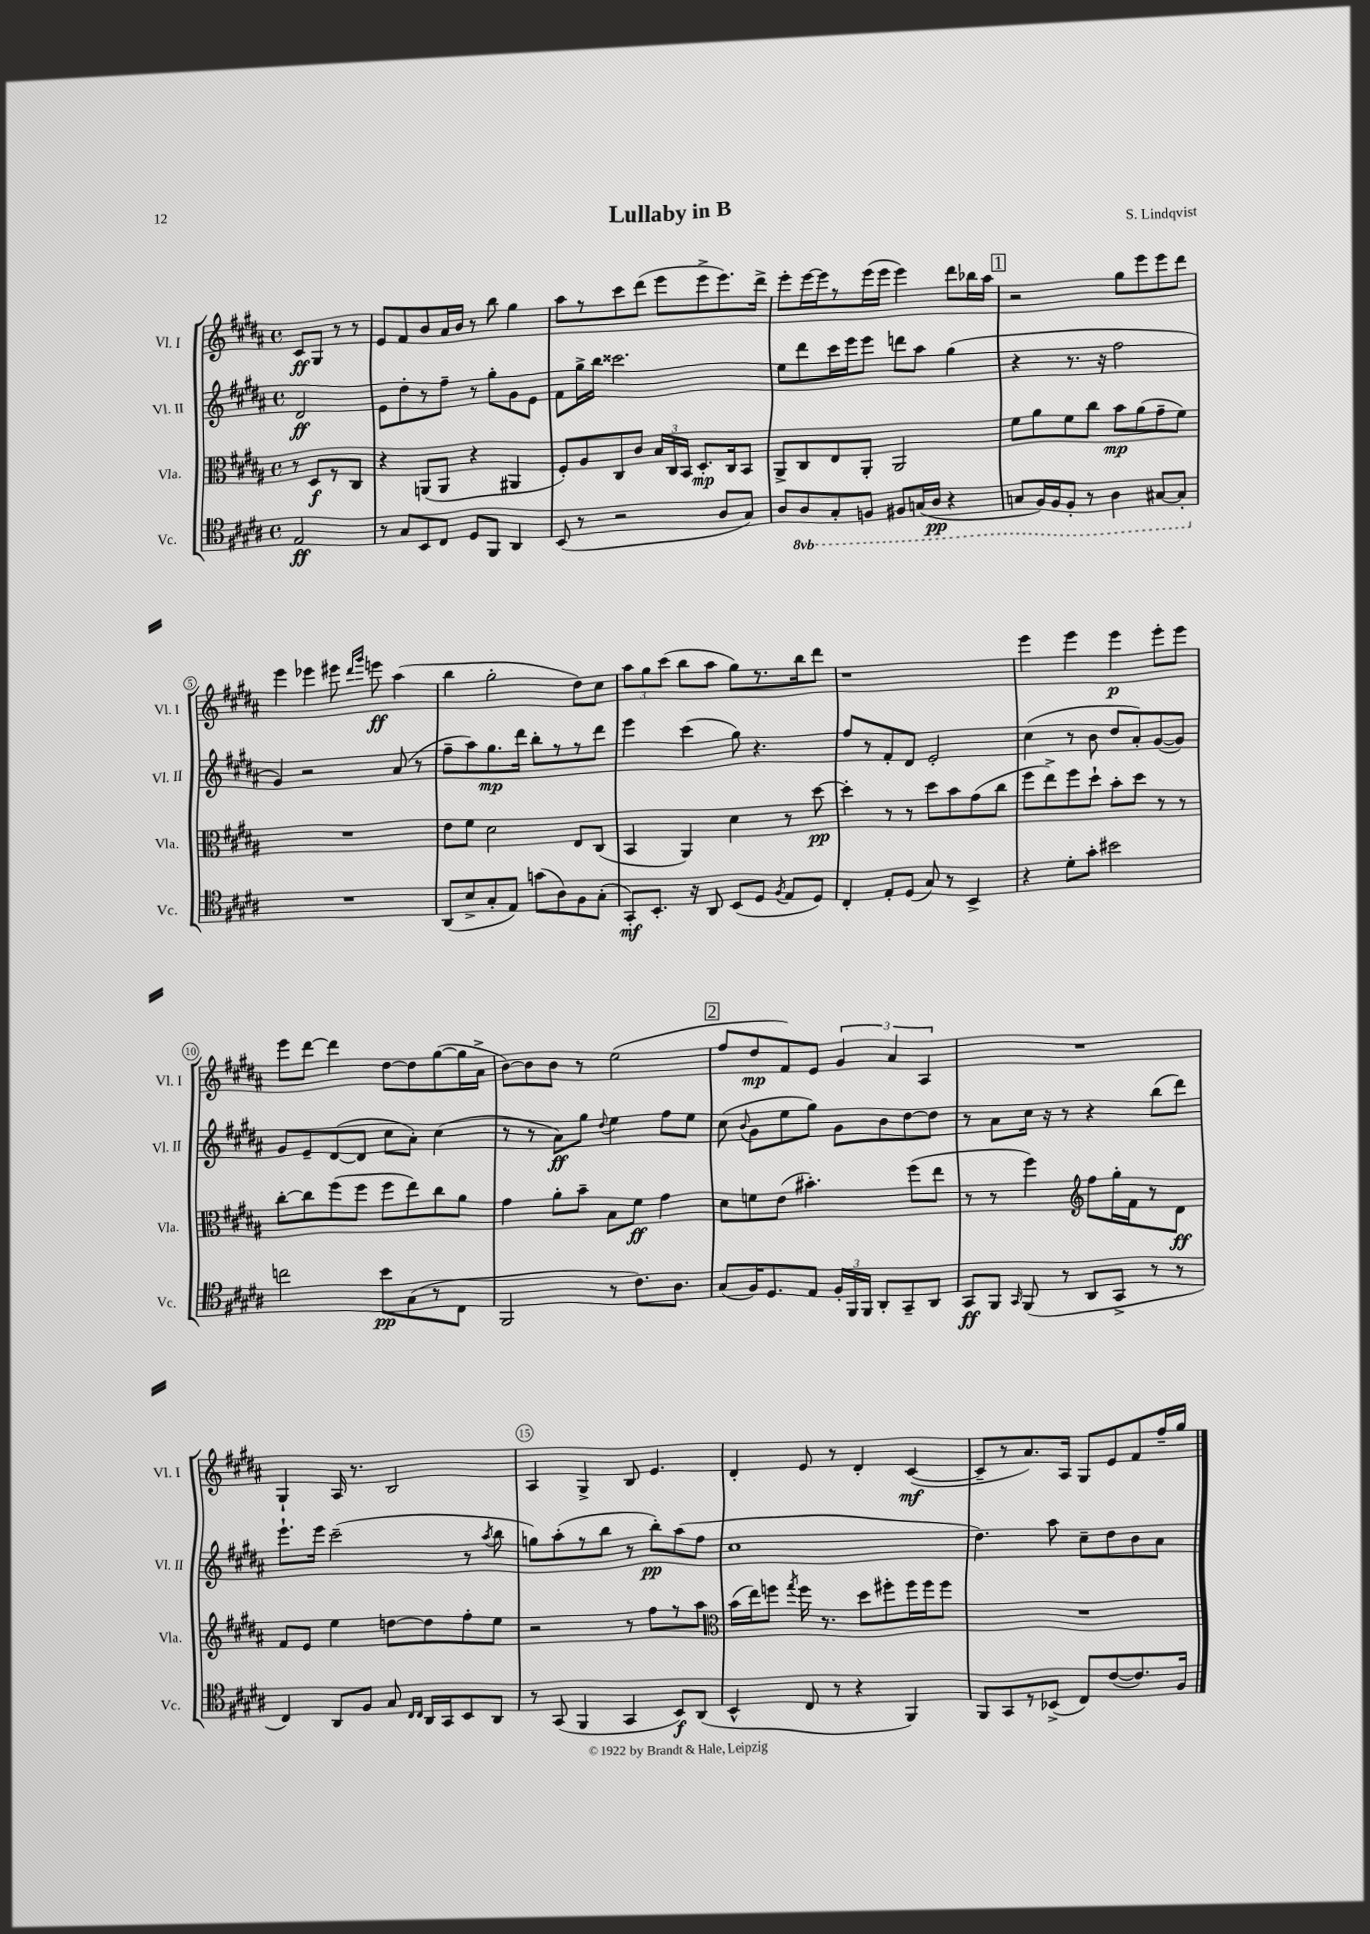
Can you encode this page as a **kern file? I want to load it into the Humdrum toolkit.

**kern	**dynam	**kern	**dynam	**kern	**dynam	**kern	**dynam
*part4	*part4	*part3	*part3	*part2	*part2	*part1	*part1
*staff4	*staff4	*staff3	*staff3	*staff2	*staff2	*staff1	*staff1
*I"Vc.	*	*I"Vla.	*	*I"Vl. II	*	*I"Vl. I	*
*I'Vc.	*	*I'Vla.	*	*I'Vl. II	*	*I'Vl. I	*
*clefC4	*	*clefC3	*	*clefG2	*	*clefG2	*
*k[f#c#g#d#a#]	*	*k[f#c#g#d#a#]	*	*k[f#c#g#d#a#]	*	*k[f#c#g#d#a#]	*
*M4/4	*	*M4/4	*	*M4/4	*	*M4/4	*
*met(c)	*	*met(c)	*	*met(c)	*	*met(c)	*
=	=	=	=	=	=	=	=
2E/	ff	8r	.	2d#/	ff	8c#/L	ff
.	.	8D#/L	f	.	.	8G#/J	.
.	.	8r	.	.	.	8r	.
.	.	8C#/J	.	.	.	8r	.
=1	=1	=1	=1	=1	=1	=1	=1
8r	.	4r	.	8e\L	.	8e/L	.
8G#/L	.	.	.	8dd#'\	.	8f#/	.
8BB/	.	(8AAn/L	.	8r	.	8b/	.
8C#/J	.	8AA/J	.	8ff#~\J	.	16a#/L	.
.	.	.	.	.	.	16b/JJ	.
8D#/L	.	4r	.	8r	.	8r	.
8FF#/J	.	.	.	8gg#'\L	.	8bb\	.
4AA#/	.	4AA#X/	.	8g#\	.	4gg#\	.
.	.	.	.	8e\J	.	.	.
=2	=2	=2	=2	=2	=2	=2	=2
(8BB/	.	8F#'/L)	.	8f#\L	.	8aa#\L	.
8r	.	8A#/	.	16gg#^\L	.	8r	.
.	.	.	.	16bb\JJ	.	.	.
2r	.	8C#/	.	2.ccc##X\	.	8ccc#\	.
.	.	8c#/J	.	.	.	(8ddd#\J	.
.	.	24B/LL	.	.	.	8eee\L	.
.	.	24C#/	.	.	.	.	.
.	.	24BB/JJ	.	.	.	.	.
.	.	8.D#'/L	mp	.	.	8eee^\	.
8A#/L	.	.	.	.	.	8.eee\)	.
.	.	16C#/k	.	.	.	.	.
8G#/J)	.	8BB/J	.	.	.	.	.
.	.	.	.	.	.	16ddd#^\Jk	.
=3	=3	=3	=3	=3	=3	=3	=3
8A#/L	.	8AA#^/L	.	8ee\L	.	8eee'\L	.
*8ba	*	*	*	*	*	*	*
8AA#/	.	8C#/	.	8ddd#\	.	[16eee\L	.
.	.	.	.	.	.	16eee\J]	.
8GG#'/	.	8E/	.	16ccc#\L	.	8r	.
.	.	.	.	16eee\J	.	.	.
8FFn/J	.	8AA#'/J	.	8eee\J	.	(16eee\L	.
.	.	.	.	.	.	16eee\JJ	.
8FF#X/L	.	2AA#/	.	8dddn\L	.	4eee\)	.
(16GGn/L	.	.	.	8aa#\J	.	.	.
16AA#/JJ	pp	.	.	.	.	.	.
4r	.	.	.	(4gg#\	.	8ddd#\L	.
.	.	.	.	.	.	16bb-X\L	.
.	.	.	.	.	.	16aa#\JJ	.
!!LO:REH:place=s1:t=1
=4	=4	=4	=4	=4	=4	=4	=4
8GGn/L	.	8f#\L	.	4r	.	2r	.
16FF#/L)	.	8a#\	.	.	.	.	.
16FF#/J	.	.	.	.	.	.	.
8FF#'/J	.	8f#\	.	8.r	.	.	.
8r	.	8cc#\J	.	.	.	.	.
.	.	.	.	16r	.	.	.
4AA#\	.	8b\L	mp	2ff#\	.	8gg#\L	.
.	.	(8a#\	.	.	.	8eee\	.
[8GG#X/L	.	8g#~\	.	.	.	8eee\	.
8GG#'/J]	.	8f#\J)	.	.	.	8ddd#\J	.
!!LO:LB:g=z
=5	=5	=5	=5	=5	=5	=5	=5
*X8ba	*	*	*	*	*	*	*
1r	.	1r	.	4g#/)	.	4eee\	.
.	.	.	.	2r	.	4eee-X\	.
.	.	.	.	.	.	8eee#X\	.
.	.	.	.	.	.	16qqddd#/LL	.
.	.	.	.	.	.	16qqggg#/JJ	.
.	.	.	.	.	.	8eeen\	ff
.	.	.	.	(8a#/	.	(4aa#\	.
.	.	.	.	8r	.	.	.
=6	=6	=6	=6	=6	=6	=6	=6
(8AA#/L	.	8e\L	.	8ff#~\L	.	4bb\	.
8B^/	.	8f#\J	.	8aa#\)	.	.	.
8G#'/	.	2d#\	.	8.gg#\	mp	2gg#'\	.
8E/J)	.	.	.	.	.	.	.
.	.	.	.	16ddd#\Jk	.	.	.
(8gn\L	.	.	.	8bb'\L	.	.	.
8A#\)	.	.	.	8r	.	.	.
8F#\	.	8E/L	.	8r	.	8dd#\L)	.
(8G#'\J	.	(8C#/J	.	8ddd#\J	.	8cc#\J	.
=7	=7	=7	=7	=7	=7	=7	=7
8GG#'/L)	mf	4BB/	.	4eee\	.	12aa#\L	.
.	.	.	.	.	.	12gg#\	.
8.BB'/J	.	.	.	.	.	.	.
.	.	.	.	.	.	(12ccc#\J	.
.	.	4AA#/)	.	(4ccc#\	.	8bb\L	.
16r	.	.	.	.	.	.	.
8AA#/	.	.	.	.	.	8aa#\J	.
(8BB/L	.	4d#\	.	8gg#\)	.	8gg#\L)	.
8D#/J	.	.	.	4.r	.	8.r	.
8qF#/	.	.	.	.	.	.	.
8E/L	.	8r	.	.	.	.	.
.	.	.	.	.	.	16bb\k	.
8D#/J)	.	[8dd#\	pp	.	.	8ddd#\J	.
=8	=8	=8	=8	=8	=8	=8	=8
4C#'/	.	4dd#'\]	.	8ff#/L	.	1r	.
.	.	.	.	8r	.	.	.
8E'/L	.	8r	.	8f#'/	.	.	.
(8D#/J	.	8r	.	8d#/J	.	.	.
8G#/)	.	8dd#\L	.	2e'/	.	.	.
8r	.	8b\	.	.	.	.	.
4BB^/	.	(8g#\	.	.	.	.	.
.	.	8cc#\J	.	.	.	.	.
=9	=9	=9	=9	=9	=9	=9	=9
4r	.	8ff#\L	.	(4cc#\	.	4eee\	.
.	.	8ee^\)	.	.	.	.	.
8d#'\L	.	8ff#\	.	8r	.	4eee\	.
8g#'\J	.	8dd#`\J	.	8b\	.	.	.
2b#X\	.	8b'\L	.	8dd#/L	.	4eee\	p
.	.	8dd#\J	.	8a#'/)	.	.	.
.	.	8r	.	([8g#/	.	8eee'\L	.
.	.	8r	.	8g#/J])	.	8eee\J	.
!!LO:LB:g=z
=10	=10	=10	=10	=10	=10	=10	=10
2ccn\	.	[8cc#'\L	.	8g#/L	.	8eee\L	.
.	.	8cc#\]	.	8e~/	.	[8ddd#\J	.
.	.	(8ff#\	.	([8d#/	.	4ddd#\]	.
.	.	8ff#\J	.	8d#/J]	.	.	.
8b\L	pp	8ff#\L	.	8cc#\L	.	[8dd#\L	.
(8G#\	.	8ee\)	.	8a#'\J)	.	8dd#\]	.
8r	.	8cc#\	.	(4cc#\	.	([8gg#\	.
8C#\J	.	8a#\J	.	.	.	16gg#\L]	.
.	.	.	.	.	.	16a#^\JJ	.
=11	=11	=11	=11	=11	=11	=11	=11
2FF#/	.	4g#\	.	8r	.	[8b\L)	.
.	.	.	.	8r	.	8b\]	.
.	.	8a#'\L	.	8a#\L)	ff	8b\J	.
.	.	8b~\J	.	8gg#\J	.	8r	.
.	.	.	.	8qqdd#/	.	.	.
8r	.	8B\L	.	4ee\	.	(2ee\	.
8.c#\L)	.	8f#\J	ff	.	.	.	.
.	.	4g#\	.	8ff#\L	.	.	.
8.A#\J	.	.	.	.	.	.	.
.	.	.	.	8ee\J	.	.	.
!!LO:REH:place=s1:t=2
=12	=12	=12	=12	=12	=12	=12	=12
(8G#/L	.	8d#\L	.	(8cc#\	.	8ff#/L	.
.	.	.	.	8qqb/	.	.	.
16F#/K)	.	8fn\	.	8g#\L	.	8dd#/	mp
8.D#/	.	.	.	.	.	.	.
.	.	(8e\J	.	8ee\	.	8f#/)	.
8E/J	.	4.b#X'\)	.	8gg#\J)	.	8e/J	.
24F#'/LL	.	.	.	8g#\L	.	6g#/	.
24FF#/	.	.	.	.	.	.	.
24FF#/JJ	.	.	.	.	.	.	.
8AA#'/L	.	.	.	8b\	.	.	.
.	.	.	.	.	.	6a#/	.
8GG#~/	.	(8ff#\L	.	[8dd#\	.	.	.
.	.	.	.	.	.	6A#/	.
8AA#/J	.	8ee\J	.	8dd#\J]	.	.	.
=13	=13	=13	=13	=13	=13	=13	=13
8GG#/L	ff	8r	.	8r	.	1r	.
8FF#/J	.	8r	.	8a#\L	.	.	.
16qqGG#/	.	.	.	.	.	.	.
(8FF#/	.	4ff#\)	.	16cc#\Jk	.	.	.
.	.	.	.	16r	.	.	.
8r	.	.	.	8r	.	.	.
*	*	*clefG2	*	*	*	*	*
8AA#/L	.	8ff#\L	.	4r	.	.	.
8GG#^/J	.	16gg#'\L	.	.	.	.	.
.	.	16f#\J	.	.	.	.	.
8r	.	8r	.	(8bb\L	.	.	.
8r	.	8d#\J	ff	8ddd#\J)	.	.	.
!!LO:LB:g=z
=14	=14	=14	=14	=14	=14	=14	=14
4C#/)	.	8f#/L	.	8.eee`\L	.	4G#`/	.
.	.	8e/J	.	.	.	.	.
.	.	.	.	16eee\Jk	.	.	.
8AA#/L	.	4ee\	.	(2ccc#~\	.	16A#/	.
.	.	.	.	.	.	8.r	.
8F#/J	.	.	.	.	.	.	.
8G#/	.	[8ddn\L	.	.	.	2B/	.
16qqC#/LL	.	.	.	.	.	.	.
16qqC#/JJ	.	.	.	.	.	.	.
16AA#/LL	.	8dd\]	.	.	.	.	.
16GG#/J	.	.	.	.	.	.	.
8BB/	.	8ff#'\	.	8r	.	.	.
.	.	.	.	8qaa#/	.	.	.
8AA#/J	.	8ee\J	.	8bb\	.	.	.
=15	=15	=15	=15	=15	=15	=15	=15
8r	.	2r	.	8ggn\L)	.	4A#/	.
(8GG#/	.	.	.	(8aa#'\	.	.	.
4FF#/	.	.	.	8r	.	4G#^/	.
.	.	.	.	8bb\J	.	.	.
4GG#/	.	8r	.	8r	.	8B/	.
.	.	8ff#\L	.	8bb'\L)	pp	4.e/	.
8BB/L)	f	8r	.	(8aa#\	.	.	.
(8AA#/J	.	8aa#\J	.	8ff#\J	.	.	.
=16	=16	=16	=16	=16	=16	=16	=16
*	*	*clefC3	*	*	*	*	*
4BB^^/	.	(16b\LL	.	1cc#	.	4d#'/	.
.	.	16ee\J)	.	.	.	.	.
.	.	8ffn\J	.	.	.	.	.
.	.	8qgg#/	.	.	.	.	.
8C#/	.	16ff\	.	.	.	8e/	.
.	.	8.r	.	.	.	.	.
8r	.	.	.	.	.	8r	.
4r	.	8dd#\L	.	.	.	4d#'/	.
.	.	8ff#X'\	.	.	.	.	.
4FF#/)	.	16ff#\L	.	.	.	([4c#/	mf
.	.	16ff#\J	.	.	.	.	.
.	.	8ff#\J	.	.	.	.	.
=17	=17	=17	=17	=17	=17	=17	=17
8FF#/L	.	1r	.	4.dd#\)	.	8c#~/L]	.
8GG#/	.	.	.	.	.	8r	.
8r	.	.	.	.	.	8.a#/)	.
(8BB-X^/J	.	.	.	8aa#\	.	.	.
.	.	.	.	.	.	16A#/Jk	.
8C#/L)	.	.	.	8cc#~\L	.	8G#/L	.
([8c#/	.	.	.	8dd#\	.	8e/	.
8.c#/])	.	.	.	8b\	.	8f#/	.
.	.	.	.	8a#\J	.	16ff#~/L	.
16F#/Jk	.	.	.	.	.	16gg#/JJ	.
==	==	==	==	==	==	==	==
*-	*-	*-	*-	*-	*-	*-	*-
